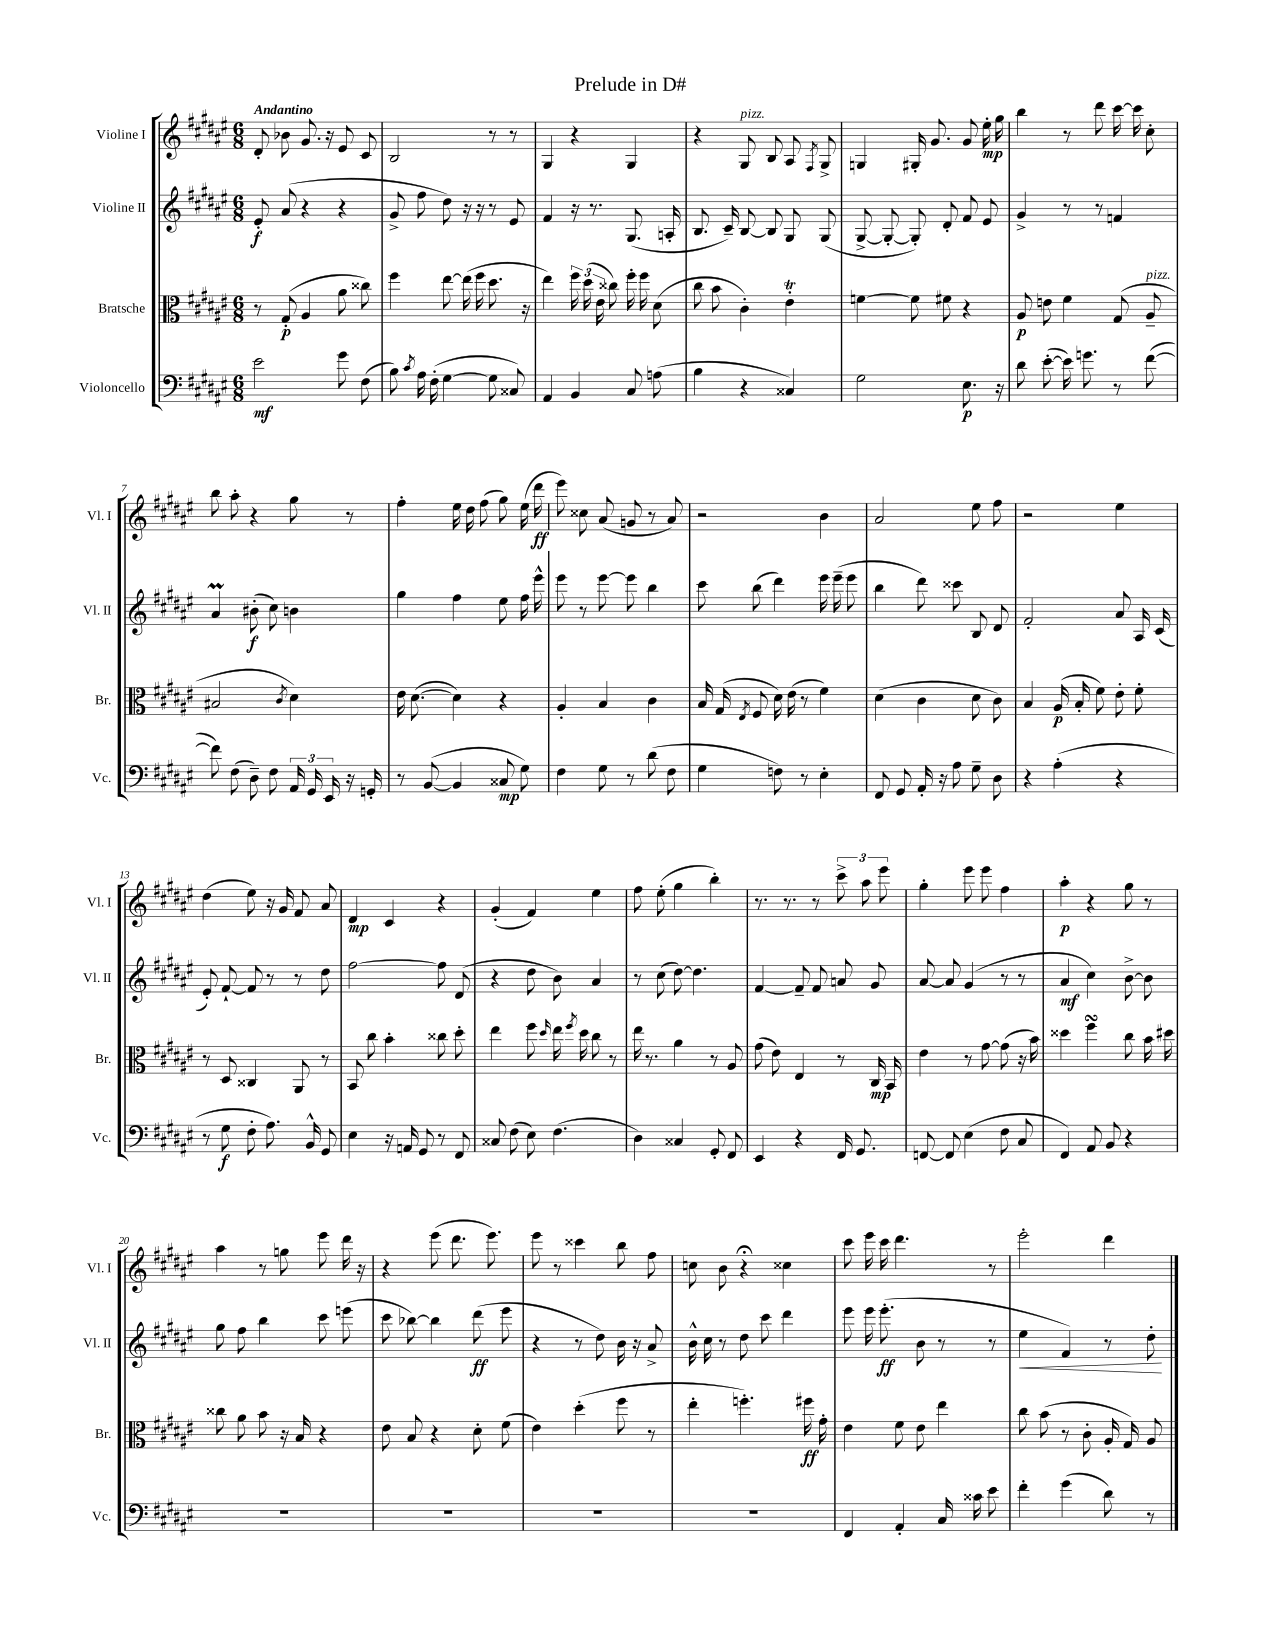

**kern	**dynam	**kern	**dynam	**kern	**dynam	**kern	**dynam
*part4	*part4	*part3	*part3	*part2	*part2	*part1	*part1
*staff4	*staff4	*staff3	*staff3	*staff2	*staff2	*staff1	*staff1
*I"Violoncello	*	*I"Bratsche	*	*I"Violine II	*	*I"Violine I	*
*I'Vc.	*	*I'Br.	*	*I'Vl. II	*	*I'Vl. I	*
*clefF4	*	*clefC3	*	*clefG2	*	*clefG2	*
*k[f#c#g#d#a#e#]	*	*k[f#c#g#d#a#e#]	*	*k[f#c#g#d#a#e#]	*	*k[f#c#g#d#a#e#]	*
*M6/8	*	*M6/8	*	*M6/8	*	*M6/8	*
=1	=1	=1	=1	=1	=1	=1	=1
!	!	!	!	!	!	!LO:TX:a:B:t=Andantino	!
2e#\	mf	8r	.	8e#'/	f	8d#'/	.
.	.	(8G#'/	p	(8a#/	.	8b-X\	.
.	.	4A#/	.	4r	.	8.g#/	.
.	.	.	.	.	.	16r	.
8g#\	.	8a#\	.	4r	.	8e#/	.
(8F#\	.	8cc##X\)	.	.	.	8c#/	.
=2	=2	=2	=2	=2	=2	=2	=2
8B\)	.	4ff#\	.	8g#^/	.	2B/	.
8qc#/	.	.	.	.	.	.	.
16A#\	.	.	.	8ff#\	.	.	.
(16F#'\	.	.	.	.	.	.	.
[4G#\	.	[8ee#\	.	8dd#\)	.	.	.
.	.	(16ee#\]	.	16r	.	.	.
.	.	16ff#\	.	16r	.	.	.
8G#\]	.	8.dd#\	.	8r	.	8r	.
8C##X/)	.	.	.	8e#/	.	8r	.
.	.	16r	.	.	.	.	.
=3	=3	=3	=3	=3	=3	=3	=3
4AA#/	.	4ee#\)	.	4f#/	.	4G#/	.
4BB/	.	24ff#\	.	16r	.	4r	.
.	.	(24dd#\	.	.	.	.	.
.	.	.	.	8.r	.	.	.
.	.	24e#\	.	.	.	.	.
.	.	8cc##X\)	.	.	.	.	.
8C#/	.	16ff#'\	.	(8.G#/	.	4G#/	.
.	.	16ff#\	.	.	.	.	.
(8An\	.	(8d#\	.	.	.	.	.
.	.	.	.	16An'/	.	.	.
=4	=4	=4	=4	=4	=4	=4	=4
4B\	.	8cc#\	.	8.B/	.	4r	.
.	.	8b\	.	.	.	.	.
.	.	.	.	16c#~/)	.	.	.
!	!	!	!	!	!	!LO:TX:a:i:t=pizz.	!
4r	.	4c#'\)	.	[8B/	.	8G#/	.
.	.	.	.	8B/]	.	8B/	.
4C##X/)	.	4e#t'\	.	8G#/	.	8A#/	.
.	.	.	.	.	.	8qF#/	.
.	.	.	.	(8G#/	.	8G#^/	.
=5	=5	=5	=5	=5	=5	=5	=5
2G#\	.	[4fn\	.	[8G#^/	.	4Gn/	.
.	.	.	.	8G#'/_	.	.	.
.	.	8f\]	.	8G#'/])	.	16G#X'/	.
.	.	.	.	.	.	8.g#/	.
.	.	8f#X\	.	8d#'/	.	.	.
8.E#\	p	4r	.	8f#/	.	8g#/	.
.	.	.	.	8e#/	.	16ee#'\	mp
16r	.	.	.	.	.	16gg#\	.
=6	=6	=6	=6	=6	=6	=6	=6
8d#\	.	8A#/	p	4g#^/	.	4bb\	.
([8e#'\	.	8en\	.	.	.	.	.
16e#\])	.	4f#\	.	8r	.	8r	.
8.gn\	.	.	.	.	.	.	.
.	.	.	.	8r	.	8ddd#\	.
8r	.	(8G#/	.	4fn/	.	[16ccc#\	.
.	.	.	.	.	.	16ccc#\]	.
!	!	!LO:TX:a:i:t=pizz.	!	!	!	!	!
([8f#\	.	8A#~/	.	.	.	8cc#'\	.
!!LO:LB:g=z
=7	=7	=7	=7	=7	=7	=7	=7
8f#\])	.	2B#X/	.	4a#m/	.	8bb\	.
(8F#\	.	.	.	.	.	8aa#'\	.
8D#~\)	.	.	.	(8b#X'\	f	4r	.
8F#\	.	.	.	8cc#\)	.	.	.
.	.	8qc#/	.	.	.	.	.
24AA#/	.	4d#\)	.	4bn\	.	8gg#\	.
24GG#/	.	.	.	.	.	.	.
24EE#/	.	.	.	.	.	.	.
16r	.	.	.	.	.	8r	.
16GGn'/	.	.	.	.	.	.	.
=8	=8	=8	=8	=8	=8	=8	=8
8r	.	16e#\	.	4gg#\	.	4ff#'\	.
.	.	([8.d#\	.	.	.	.	.
([8BB/	.	.	.	.	.	.	.
4BB/]	.	4d#\])	.	4ff#\	.	16ee#\	.
.	.	.	.	.	.	16dd#\	.
.	.	.	.	.	.	(8ff#\	.
8C##X/	mp	4r	.	8ee#\	.	8gg#\)	.
8G#\)	.	.	.	16ff#\	.	(16ee#\	.
.	.	.	.	16eee#^^\	.	16ddd#\	ff
=9	=9	=9	=9	=9	=9	=9	=9
4F#\	.	4A#'/	.	8eee#\	.	8eee#\)	.
.	.	.	.	8r	.	8cc##X\	.
8G#\	.	4B/	.	[8eee#\	.	(8a#/	.
8r	.	.	.	8eee#\]	.	8gn/	.
(8d#\	.	4c#\	.	4bb\	.	8r	.
8F#\	.	.	.	.	.	8a#/)	.
=10	=10	=10	=10	=10	=10	=10	=10
4G#\	.	16B/	.	8ccc#\	.	2r	.
.	.	(16G#/	.	.	.	.	.
.	.	8qE#/	.	.	.	.	.
.	.	8F#/	.	(8bb\	.	.	.
8Fn\)	.	16d#\)	.	4ddd#\)	.	.	.
.	.	(16e#\	.	.	.	.	.
8r	.	8r	.	.	.	.	.
4E#'\	.	4f#\)	.	16eee#\	.	4b\	.
.	.	.	.	(16eee#~\	.	.	.
.	.	.	.	8eee#\	.	.	.
=11	=11	=11	=11	=11	=11	=11	=11
8FF#/	.	(4d#\	.	4bb\	.	2a#/	.
8GG#/	.	.	.	.	.	.	.
16AA#'/	.	4c#\	.	8ddd#\)	.	.	.
16r	.	.	.	.	.	.	.
8A#\	.	.	.	8ccc##X\	.	.	.
8G#~\	.	8d#\	.	8B/	.	8ee#\	.
8D#\	.	8c#\)	.	8d#/	.	8ff#\	.
=12	=12	=12	=12	=12	=12	=12	=12
4r	.	4B/	.	2f#'/	.	2r	.
(4A#'\	.	(16A#/	p	.	.	.	.
.	.	16B'/	.	.	.	.	.
.	.	8f#\)	.	.	.	.	.
4r	.	8e#'\	.	8a#/	.	4ee#\	.
.	.	8f#'\	.	16A#/	.	.	.
.	.	.	.	(16c#/	.	.	.
!!LO:LB:g=z
=13	=13	=13	=13	=13	=13	=13	=13
8r	.	8r	.	8e#'/)	.	(4dd#\	.
8G#\	f	8D#/	.	[8f#`/	.	.	.
8F#'\	.	4C##X/	.	8f#/]	.	8ee#\)	.
8.A#\)	.	.	.	8r	.	16r	.
.	.	.	.	.	.	16g#/	.
.	.	8AA#/	.	8r	.	8f#/	.
16BB^^/	.	.	.	.	.	.	.
8GG#/	.	8r	.	8dd#\	.	8a#/	.
=14	=14	=14	=14	=14	=14	=14	=14
4E#\	.	8BB/	.	[2ff#\	.	4d#/	mp
.	.	8cc#\	.	.	.	.	.
16r	.	4b'\	.	.	.	4c#/	.
16AAn/	.	.	.	.	.	.	.
8GG#/	.	.	.	.	.	.	.
8r	.	8cc##X\	.	8ff#\]	.	4r	.
8FF#/	.	8dd#'\	.	(8d#/	.	.	.
=15	=15	=15	=15	=15	=15	=15	=15
8C##X/	.	4ee#\	.	4r	.	(4g#'/	.
(8F#\	.	.	.	.	.	.	.
8E#\)	.	8ff#\	.	8dd#\	.	4f#/)	.
.	.	16qqdd#/	.	.	.	.	.
(4.F#\	.	16ee#\	.	8b\)	.	.	.
.	.	8qff#/	.	.	.	.	.
.	.	16dd#\	.	.	.	.	.
.	.	8cc#\	.	4a#/	.	4ee#\	.
.	.	8r	.	.	.	.	.
=16	=16	=16	=16	=16	=16	=16	=16
4D#\)	.	16ee#\	.	8r	.	8ff#\	.
.	.	8.r	.	.	.	.	.
.	.	.	.	(8cc#\	.	(8ee#'\	.
4C##X/	.	4a#\	.	[8dd#\)	.	4gg#\	.
.	.	.	.	4.dd#\]	.	.	.
8GG#'/	.	8r	.	.	.	4bb'\)	.
8FF#/	.	8A#/	.	.	.	.	.
=17	=17	=17	=17	=17	=17	=17	=17
4EE#/	.	(8g#\	.	[4f#/	.	8.r	.
.	.	8e#\)	.	.	.	.	.
.	.	.	.	.	.	8.r	.
4r	.	4E#/	.	8f#~/]	.	.	.
.	.	.	.	8f#/	.	8r	.
16FF#/	.	8r	.	8an/	.	12ccc#^\	.
8.GG#/	.	.	.	.	.	.	.
.	.	.	.	.	.	12aa#\	.
.	.	16C#/	mp	8g#/	.	.	.
.	.	.	.	.	.	12eee#\	.
.	.	16BB/	.	.	.	.	.
=18	=18	=18	=18	=18	=18	=18	=18
[8FFn/	.	4e#\	.	[8a#/	.	4gg#'\	.
8FF/]	.	.	.	8a#/]	.	.	.
(4E#\	.	8r	.	(4g#/	.	8eee#\	.
.	.	[8g#\	.	.	.	8eee#\	.
8F#\	.	(8g#\]	.	8r	.	4ff#\	.
8C#/	.	16r	.	8r	.	.	.
.	.	16b\)	.	.	.	.	.
=19	=19	=19	=19	=19	=19	=19	=19
4FF#/)	.	4dd##X\	.	4a#/	mf	4aa#'\	p
8AA#/	.	4ff#sSSs\	.	4cc#\)	.	4r	.
8BB/	.	.	.	.	.	.	.
4r	.	8cc#\	.	[8b^\	.	8gg#\	.
.	.	16b\	.	8b\]	.	8r	.
.	.	16dd#X\	.	.	.	.	.
!!LO:LB:g=z
=20	=20	=20	=20	=20	=20	=20	=20
2.r	.	8cc##X\	.	8gg#\	.	4aa#\	.
.	.	8a#\	.	8ff#\	.	.	.
.	.	8b\	.	4bb\	.	8r	.
.	.	16r	.	.	.	8ggn\	.
.	.	16B/	.	.	.	.	.
.	.	4r	.	8ccc#\	.	8eee#\	.
.	.	.	.	(8eeen\	.	16ddd#\	.
.	.	.	.	.	.	16r	.
=21	=21	=21	=21	=21	=21	=21	=21
2.r	.	8e#\	.	8ccc#\	.	4r	.
.	.	8B/	.	[8bb-X\)	.	.	.
.	.	4r	.	4bb-\]	.	(8eee#\	.
.	.	.	.	.	.	8.ddd#\	.
.	.	8d#'\	.	(8ddd#\	ff	.	.
.	.	.	.	.	.	8.eee#\)	.
.	.	(8f#\	.	8eee#\	.	.	.
=22	=22	=22	=22	=22	=22	=22	=22
2.r	.	4e#\)	.	4r	.	8eee#\	.
.	.	.	.	.	.	8r	.
.	.	(4dd#'\	.	8r	.	4ccc##X\	.
.	.	.	.	8dd#\)	.	.	.
.	.	8ff#\	.	16b\	.	8bb\	.
.	.	.	.	16r	.	.	.
.	.	8r	.	8a#^/	.	8ff#\	.
=23	=23	=23	=23	=23	=23	=23	=23
2.r	.	4ee#'\	.	16b^^\	.	8ccn\	.
.	.	.	.	16cc#\	.	.	.
.	.	.	.	8r	.	8b\	.
.	.	4.ffn'\)	.	8dd#\	.	4r;<	.
.	.	.	.	8ccc#\	.	.	.
.	.	.	.	4ddd#\	.	4cc##X\	.
.	.	16ff#X\	ff	.	.	.	.
.	.	16g#'\	.	.	.	.	.
=24	=24	=24	=24	=24	=24	=24	=24
4FF#/	.	4e#\	.	8eee#\	.	8ccc#\	.
.	.	.	.	16eee#\	.	16eee#\	.
.	.	.	.	(8.eee#'\	ff	16ccc#\	.
4AA#'/	.	8f#\	.	.	.	4.ddd#\	.
.	.	8e#\	.	8b\	.	.	.
16C#/	.	4ee#\	.	8r	.	.	.
16c##X\	.	.	.	.	.	.	.
8e#\	.	.	.	8r	.	8r	.
=25	=25	=25	=25	=25	=25	=25	=25
!	!	!	!	!	!LO:HP:b	!	!
4f#'\	.	8cc#\	.	4ee#\	<	2eee#'\	.
.	.	(8b\	.	.	.	.	.
(4g#\	.	8r	.	4f#/)	.	.	.
.	.	8c#'\	.	.	.	.	.
8d#\)	.	16A#'/	.	8r	.	4ddd#\	.
.	.	16G#/)	.	.	.	.	.
8r	.	8A#/	.	8dd#'\	.	.	.
.	.	.	.	.	[	.	.
==	==	==	==	==	==	==	==
*-	*-	*-	*-	*-	*-	*-	*-
